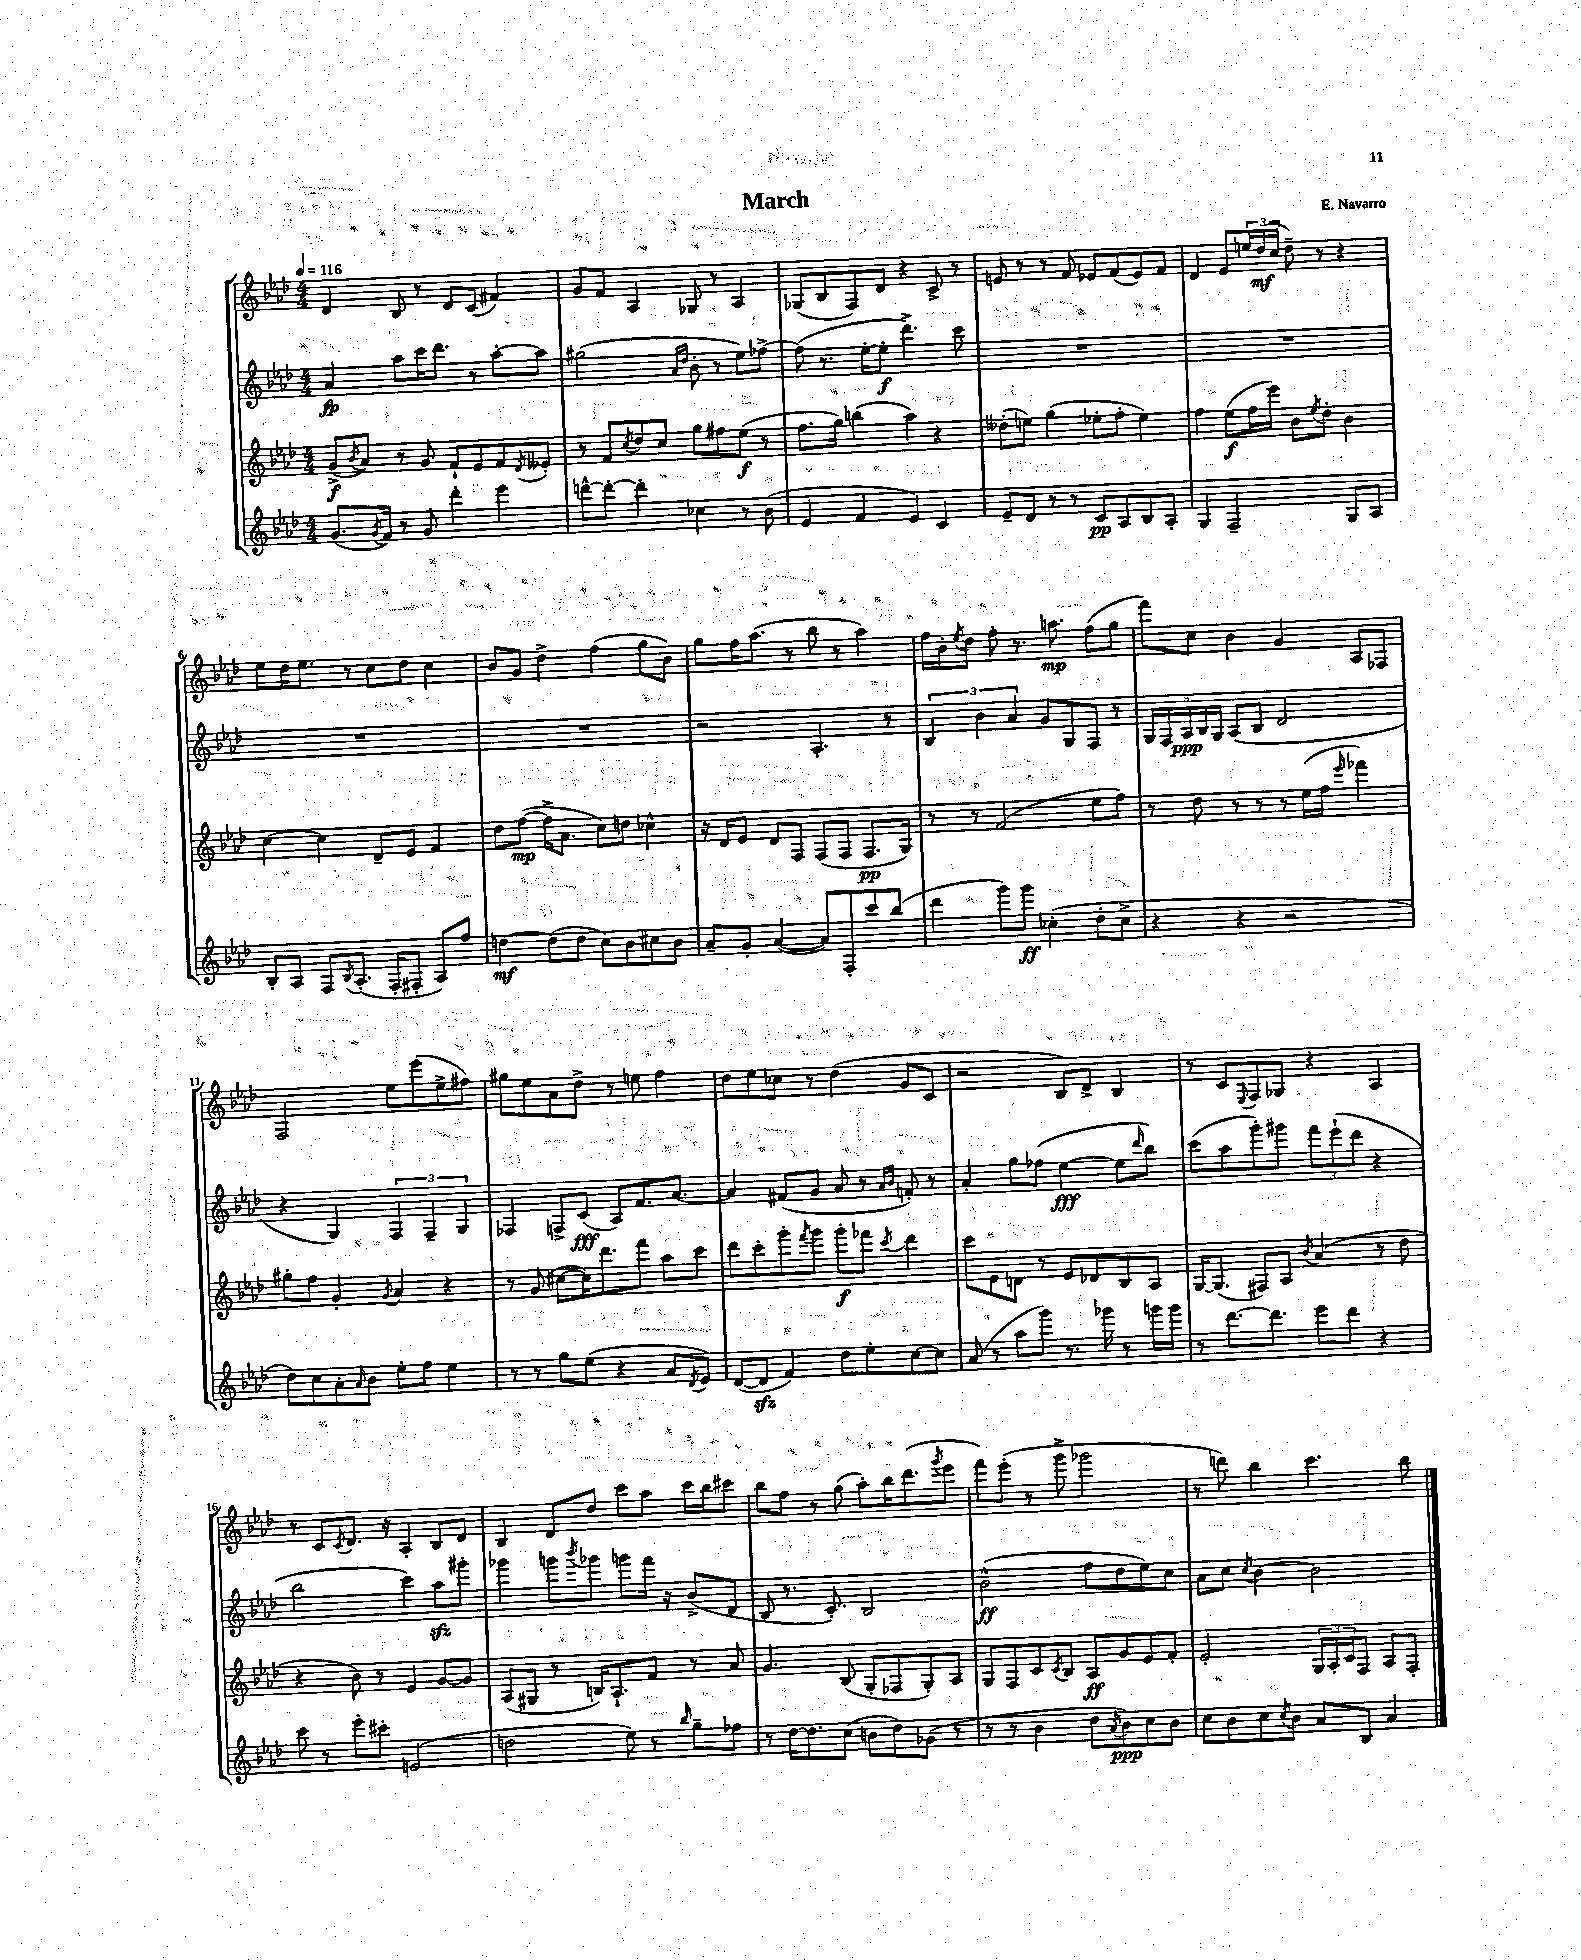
\header { title = "March" composer = "E. Navarro" }
<<
\new StaffGroup <<
\new Staff = "s0" {
    \clef treble \key aes \major \numericTimeSignature \time 4/4 \tempo 4 = 116
    des'4 bes8 r8 des'8 c'8( fis'4) |
    g'8 f'8 aes4 ges8 r8 aes4 |
    ges8( bes8 f8) des'8 r4 c'8-> r8 |
    e'8 r8 r8 f'8 ees'8 f'8( ees'8) f'8 |
    des'4 ees'8 \tuplet 3/2 { e''16 des''16\mf( c''16 } des''8--) r8 r4 |
    ees''8 des''16 ees''8. r8 c''8 des''8 c''4 |
    bes'8 g'8 des''4-> f''4( g''8 bes'8) |
    g''8 f''16 aes''8.( r8 bes''8 r8 aes''4) |
    f''16 bes'16-. \acciaccatura { ees''8 } des''8 f''8-. r8. a''8.\mp f''8( g''8 |
    f'''8) c''8 bes'4 g'4 aes8 fes8 |
    f2 ees''8 ees'''8( ees''8-> fis''8) |
    gis''8 ees''8 aes'8 des''8-> r8 e''8 f''4 |
    des''8 ees''8 ces''8 r8 des''4( g'8 c'8 |
    r2 bes8) des'8-> bes4 |
    r8 c'8 \appoggiatura { ees8 } f8 ges8 r4 aes4 |
    r8 c'8 \acciaccatura { c'8 } des'8. r16 aes4-. bes8 des'8 |
    bes4 des'8 des''8 c'''8 aes''8 c'''16 bes''16 cis'''8 |
    bes''8 f''8 r8 g''8( aes''8-.) bes''16 des'''8.( \acciaccatura { g'''8 } ees'''8 |
    f'''8) ees'''8-.( r8 g'''8-> ges'''2 |
    r8 d'''8) bes''4 c'''4. bes''8 \bar "|." |
}
\new Staff = "s1" {
    \clef treble \key aes \major \numericTimeSignature \time 4/4
    aes'4\fp aes''8 c'''16 des'''8. r8 aes''8~-. aes''8 |
    gis''2( \grace { aes'16 des''16 } bes'8-. r8 ees''8) fes''8~-> |
    fes''8( r8. ees''16~-. ees''8-.\f des'''4.->) c'''8 |
    R1 |
    R1 |
    R1 |
    R1 |
    r2 aes4.-. r8 |
    \tuplet 3/2 { bes4 bes'4 aes'4 } g'8 g8 f8 r8 |
    \tuplet 5/4 { g16 f16 aes16\ppp bes16 g16 } aes8( bes8 des'2 |
    r4 g4) \tuplet 3/2 { f4 f4-- g4 } |
    fes4 f8-> c'8\fff( aes8) f'8. aes'8.~ |
    aes'4 fis'8( g'8 aes'8 r8 \grace { aes'16 bes'16 } f'8-.) r8 |
    aes'4-. g''8 fes''8( ees''4~\fff ees''8 \grace { des'''16 } bes''8) |
    c'''8( aes''8 g'''8-.) gis'''8 \tuplet 3/2 { f'''8 ees'''8-!( des'''8 } r4 |
    bes''2 c'''4) aes''8\sfz gis'''8-. |
    ges'''4 g'''8 \acciaccatura { bes'''8 } ges'''8 g'''8 f'''16 r16 bes'8->( des'8 |
    bes8 r8. c'8.-.) bes2 |
    bes'2-^\ff( f''8 des''8 ees''8) c''8 |
    aes'8 c''8 \acciaccatura { c''8 } bes'4~ bes'2 \bar "|." |
}
\new Staff = "s2" {
    \clef treble \key aes \major \numericTimeSignature \time 4/4
    g'8->\f( \acciaccatura { bes'8 } aes'8) r8 g'8 f'8-! ees'8 f'8 \acciaccatura { des'8 } eeses'8-. |
    r8 f'8 \acciaccatura { c''8 } des''8 c''8 g''8 fis''8 ees''8\f( r8 |
    f''8. g''16) b''4( aes''4) r4 |
    deses''8-.( e''8) g''4( ees''8-. f''8-. ees''4) |
    f''4 ees''8\f( f''16 ees'''16) bes'8 \acciaccatura { ees''8 } des''8-. bes'4 |
    c''4~ c''4 des'8-- ees'8 f'4 |
    des''8 f''8~\mp( f''16-> aes'8. c''8) d''8 ces''4-^ |
    r16 des'16 ees'8 des'8 f8 f8( f8 f8.\pp g16) |
    r8 r8 f'2( ees''8 f''8) |
    r8 des''8 r8 r8 r8 ees''16( f''16 \grace { ees'''16 } fes'''4) |
    gis''8-. f''8 g'4-. \acciaccatura { g'8 } aes'4 r4 |
    r8 g'8( cis''8~ cis''16) des'''8. f'''8 aes''8 c'''8 |
    des'''8 c'''8-. g'''8-. \acciaccatura { f'''8 } g'''8 g'''8-.\f fes'''8 \acciaccatura { c'''8 } des'''4 |
    c'''8 ees'8 d'8 r8 ees'8 des'8 bes8 aes8 |
    g16~ g8.( fis8) aes8 \acciaccatura { bes'8 } aes'4( r8 des''8 |
    r4 bes'8) r8 ees'4 g'8~ g'8 |
    aes8( gis8 r8 b16) aes8.-! f'8 r8 aes'8 |
    g'4. bes8( g8-. fes8 g8-.) aes8 |
    g8 f8 c'8 \acciaccatura { c'8 } bes8 aes8\ff g'8 ees'8 f'8-. |
    ees'2-. \tuplet 3/2 { g16 aes16-. c'16 } f8 aes8 f8-. \bar "|." |
}
\new Staff = "s3" {
    \clef treble \key aes \major \numericTimeSignature \time 4/4
    g'8.( \acciaccatura { g'8 } f'16) r8 g'8 des'''4-. ees'''4 |
    d'''8~-^ d'''8~-. d'''4-. ces''4 r8 bes'8( |
    ees'4 f'4 ees'4) c'4 |
    ees'8-- des'8 r8 r8 c'8\pp aes8 bes8 aes8-. |
    g4 f2-- g8 aes8 |
    bes8-. aes8 f8 \acciaccatura { bes8 } aes8.-.( f16-. fis8-. aes8) f''8 |
    d''4~\mf d''8( d''8 c''8) bes'8 cis''8 bes'8 |
    aes'8-- g'8-. aes'4~( aes'8) f8-. c'''8 bes''8( |
    des'''4 g'''8) g'''8\ff ces''4-.( des''8-. ces''8-> |
    r4 r4 r2 |
    des''8) c''8 aes'8-. \grace { aes'16 } bes'8 ees''8-. f''8 ees''4 |
    r8 r8 g''8 ees''8( r4 aes'8 \acciaccatura { des'8 } ees'8) |
    des'8~( des'8\sfz f'4) des''8 ees''8-. c''8~ c''8 |
    aes'8( r8 aes''8 g'''8) r8. ges'''16 r8 g'''16 g'''16 |
    r8 des'''8.~ des'''8. ees'''8 des'''8 r4 |
    c'''8 r8 ees'''8-. cis'''8-. e'2( |
    d''2 ees''8) r8 \grace { bes''16 } g''8-- fes''8 |
    r8 des''16~ des''8. c''8( b'8 des''8) ges'8( r8 |
    r8 r8 bes'4 des''8 \acciaccatura { aes'8 } bes'8\ppp) c''8 bes'8 |
    c''8 bes'8 c''8 \acciaccatura { c''8 } bes'8 aes'8 bes8 aes'4 \bar "|." |
}
>>
>>
